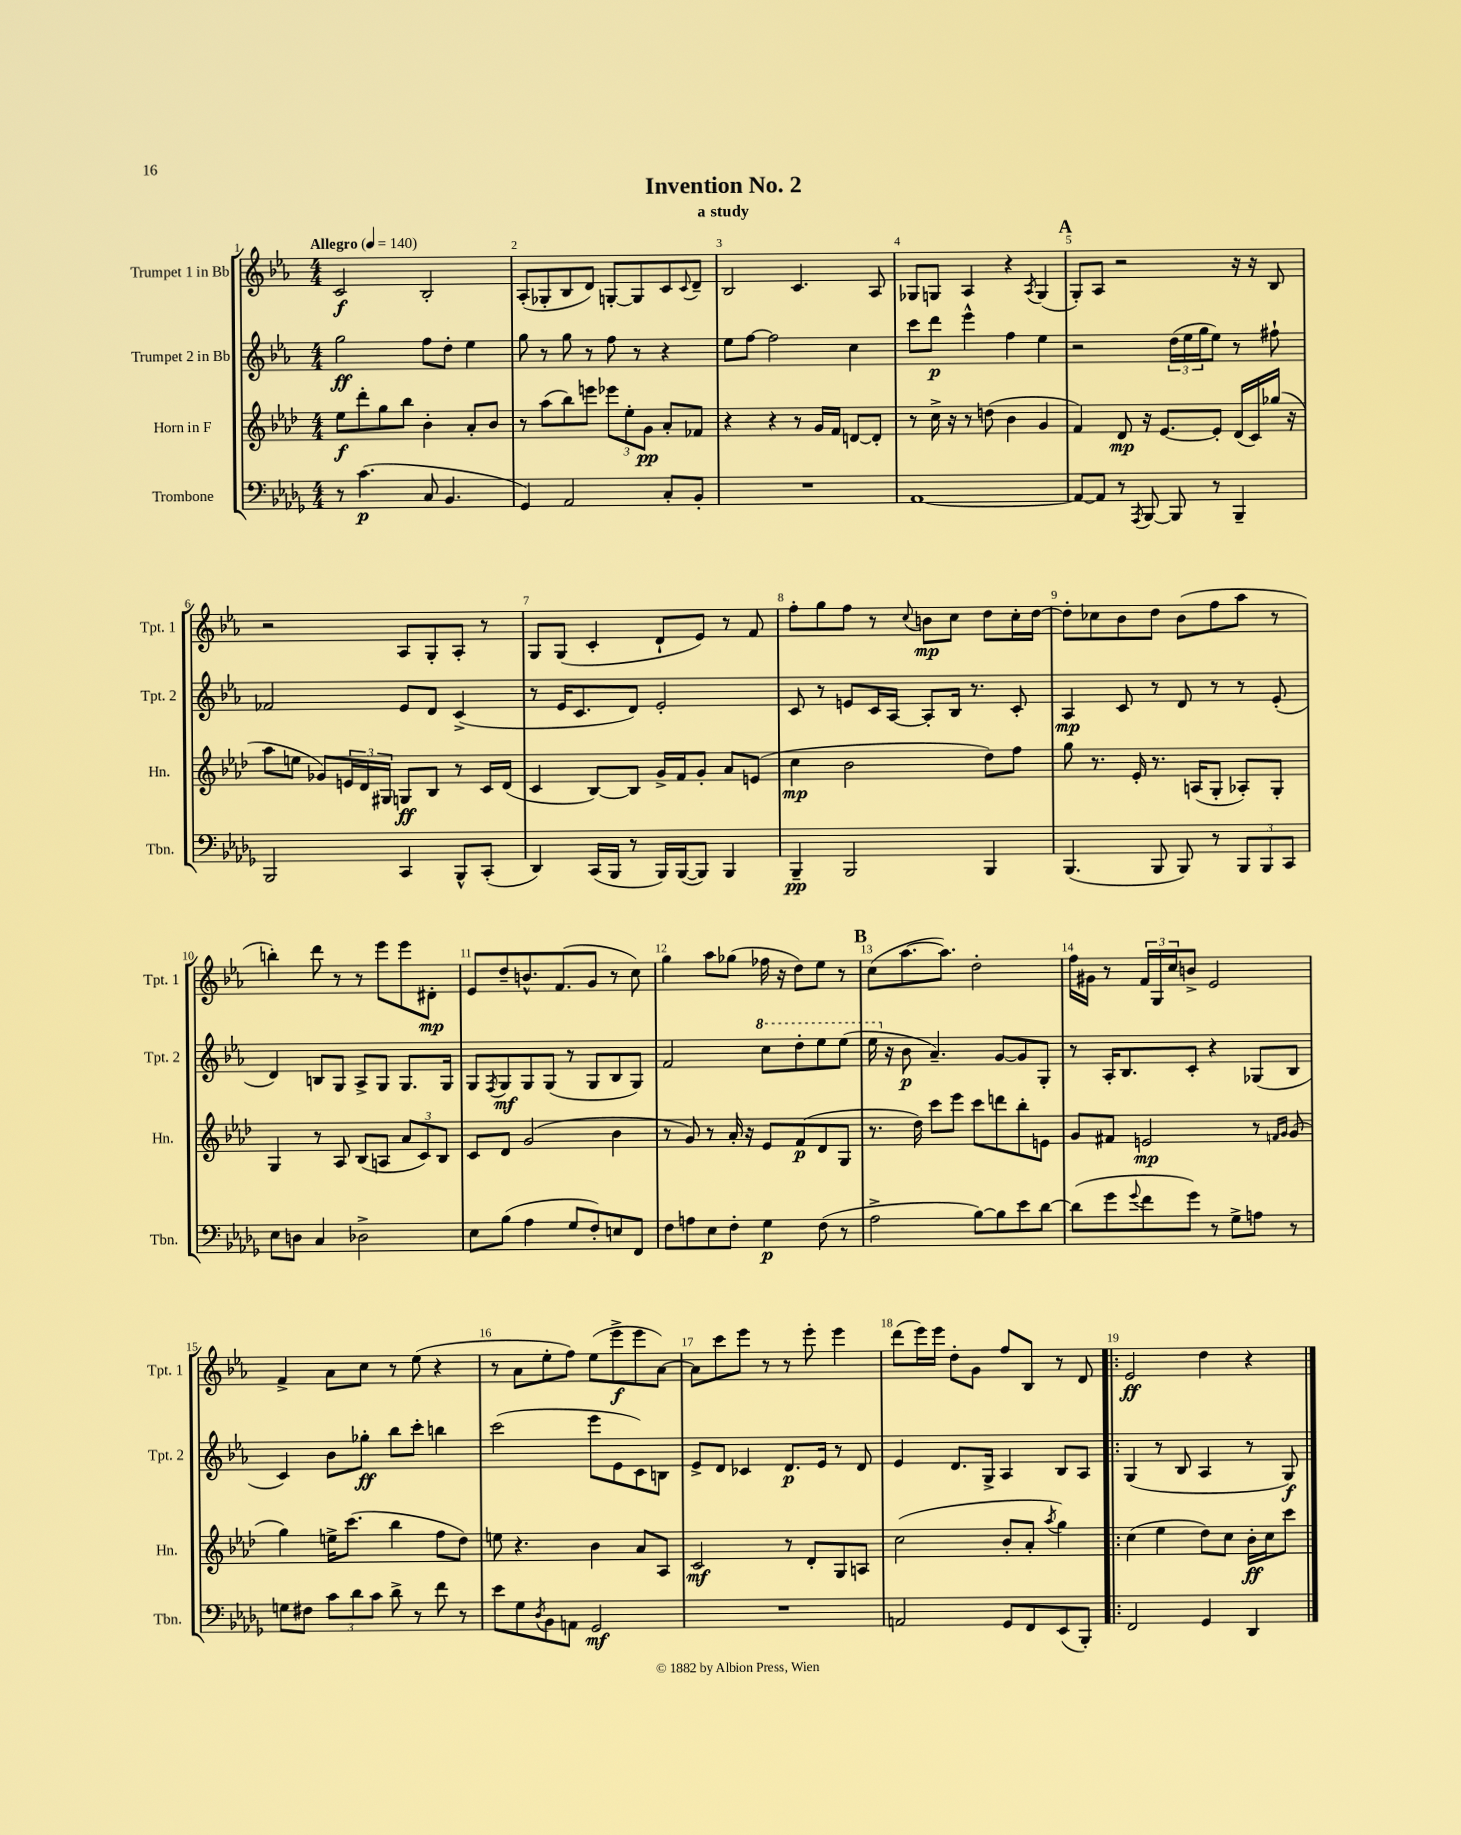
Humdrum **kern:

**kern	**kern	**kern	**kern
*staff4	*staff3	*staff2	*staff1
*clefF4	*clefG2	*clefG2	*clefG2
*k[b-e-a-d-g-]	*k[b-e-a-d-]	*k[b-e-a-]	*k[b-e-a-]
*M4/4	*M4/4	*M4/4	*M4/4
*MM140	*MM140	*MM140	*MM140
8r	8ee-	2gg	2c
(4.c	8ddd-'	.	.
.	8gg	.	.
.	8bb-	.	.
8C	4b-'	8ff	2B-'
4.BB-	.	8dd'	.
.	8a-'	4ee-	.
.	8b-	.	.
=	=	=	=
4GG-)	8r	8gg	(8A-'
.	(8aa-	8r	8G-'
2AA-	8bb-)	8gg	8B-
.	8eee	8r	8d)
.	12eee-	8ff	[8G'
.	12ee-'	.	.
.	.	8r	8G]
.	12g	.	.
8C'	8a-'	4r	8c
.	.	.	8qqc
8BB-'	8f-	.	8d~
=	=	=	=
1r	4r	8ee-	2B-
.	.	[8ff	.
.	4r	2ff]	.
.	8r	.	4.c
.	16g	.	.
.	16f	.	.
.	[8d	4cc	.
.	8d']	.	8A-
=	=	=	=
[1AA-	8r	8ccc	8G-
.	16cc^	8ddd	8G
.	16r	.	.
.	8r	4eee-^^	4A-
.	(8dd	.	.
.	4b-	4ff	4r
.	.	.	8qA-
.	4g	4ee-	(4G
=	=	=	=
8AA-_	4f)	2r	8G')
8AA-]	.	.	8A-
8r	8d-	.	2r
8qAAA-	.	.	.
[8BBB-	16r	.	.
.	[8.e-	.	.
8BBB-]	.	(24dd	.
.	.	24ee-	.
.	.	24gg	.
8r	8e-']	8ee-)	.
4BBB-~	(16d-	8r	16r
.	16c)	.	16r
.	(16gg-	8ff#`	8B-
.	16r	.	.
=	=	=	=
2BBB-	8aa-	2f-	2r
.	8ee	.	.
.	8g-)	.	.
.	24e	.	.
.	24d-	.	.
.	24G#	.	.
4CC	8G	8e-	8A-
.	8B-	8d	8G'
8BBB-^^	8r	(4c^	8A-'
(8CC'	16c	.	8r
.	(16d-	.	.
=	=	=	=
4DD-)	4c	8r	8G
.	.	16e-	(8G
.	.	8.c	.
(16CC	[8B-)	.	4c'
16BBB-	.	.	.
8r	8B-]	8d)	.
16BBB-)	16g^	2e-'	8d`
([16BBB-	16f	.	.
8BBB-])	8g'	.	8e-)
4BBB-	8a-	.	8r
.	(8e	.	8f
=	=	=	=
4BBB-~	4cc	8c	8ff'
.	.	8r	8gg
2BBB-	2b-	8e	8ff
.	.	16c	8r
.	.	[16A-	.
.	.	.	8qqcc
.	.	8A-']	8b
.	.	16B-	8cc
.	.	8.r	.
4BBB-	8dd-)	.	8dd
.	8ff	8c'	16cc'
.	.	.	[16dd
=	=	=	=
(4.BBB-	8gg	4A-	8dd']
.	8.r	.	8cc-
.	.	8c	8b-
.	16e-'	.	.
8BBB-	8.r	8r	8dd
8BBB-)	.	8d	(8b-
.	(16A	.	.
8r	8G'	8r	8ff
12BBB-	8A-')	8r	8aa-
12BBB-	.	.	.
.	8G'	(8e-'	8r
12CC	.	.	.
=	=	=	=
8E-	4G	4d)	4bb')
8D	.	.	.
4C	8r	8B	8ddd
.	8A-	8G	8r
2D-^	(8B-	8A-^	8r
.	8A	8G	8eee-
.	12a-	8.G	8eee-
.	12c)	.	.
.	.	.	8d#'
.	12B-	.	.
.	.	16G	.
=	=	=	=
8E-	8c	8G	8e-
.	.	8qF	.
(8B-	8d-	8G	8dd~
4A-	(2g	8G	8.b^^
.	.	(8G	.
.	.	.	(8.f
8G-	.	8r	.
8F')	.	8G	8g
8E	4b-	8B-	8r
8FF	.	8G)	8cc)
=	=	=	=
8F	8r	2f	4gg
8A	8g)	.	.
8E-	8r	.	8aa-
8F'	16a-'	.	(8gg-
.	16r	.	.
4G-	8e-	8ccc	16ff-
.	.	.	16r
.	(8f	8ddd'	8dd)
(8F	8d-	8eee-	8ee-
8r	8G	(8eee-	8r
=	=	=	=
2A-^	8.r	16eee-	(8cc
.	.	16r	.
.	.	8b-	[8.aa-
.	16dd-)	.	.
.	8ccc	4.a-~)	.
.	.	.	8.aa-])
.	8eee-	.	.
[8B-)	8ccc	.	2dd'
8B-]	8ddd	[8g	.
8e-	8bb-'	8g]	.
[8d-	8e	8G'	.
=	=	=	=
(8d-]	8g	8r	16ff
.	.	.	16g#
8g-	8f#	16A-'	8r
.	.	8.B-	.
8qqg-	.	.	.
8f	2e	.	24f
.	.	.	24G
.	.	.	24cc
8g-)	.	8c'	8b^
8r	.	4r	2e-
8G-^	.	.	.
8A	8r	(8G-	.
.	16qqf	.	.
.	16qqg	.	.
8r	(8g	8B-	.
=	=	=	=
8G	4gg)	4c)	4f^
8F#	.	.	.
12c	16ee^	8b-	8a-
.	(8.ccc	.	.
12d-	.	.	.
.	.	8gg-'	8cc
12c	.	.	.
8d-^	4bb-	8bb-	8r
8r	.	8ccc'	(8ee-
8f	8ff	4bb	4r
8r	8dd-)	.	.
=	=	=	=
8e-	8ee	(2ccc	8r
8G-	4.r	.	8a-
8qD-	.	.	.
8BB-	.	.	8ee-'
8AA	.	.	8ff)
2GG-	4b-	8eee-	(8ee-
.	.	8e-	8eee-^
.	8a-	8c)	8eee-
.	8A-	8B	[8a-)
=	=	=	=
1r	2c	8e-^	8a-]
.	.	8d	8ccc
.	.	4c-	8eee-
.	.	.	8r
.	8r	8.d	8r
.	8d-'	.	8eee-'
.	.	16e-	.
.	8G	8r	4eee-
.	8A	8d	.
=	=	=	=
2AA	(2cc	4e-	(8ddd
.	.	.	16eee-)
.	.	.	16eee-
.	.	8.d	8dd'
.	.	.	8g
.	.	16G^	.
8GG-	8b-'	4A-	8ff
8FF	8a-'	.	8B-
.	8qaa-	.	.
(8EE-	4gg)	8B-	8r
8BBB-')	.	8A-	8d
=!|:	=!|:	=!|:	=!|:
2FF	(4cc	(4G	2e-
.	4ee-	8r	.
.	.	8B-	.
4GG-	8dd-)	4A-	4dd
.	8cc	.	.
4DD-	16b-'	8r	4r
.	16cc	.	.
.	8ccc	8G)	.
==	==	==	==
*-	*-	*-	*-
